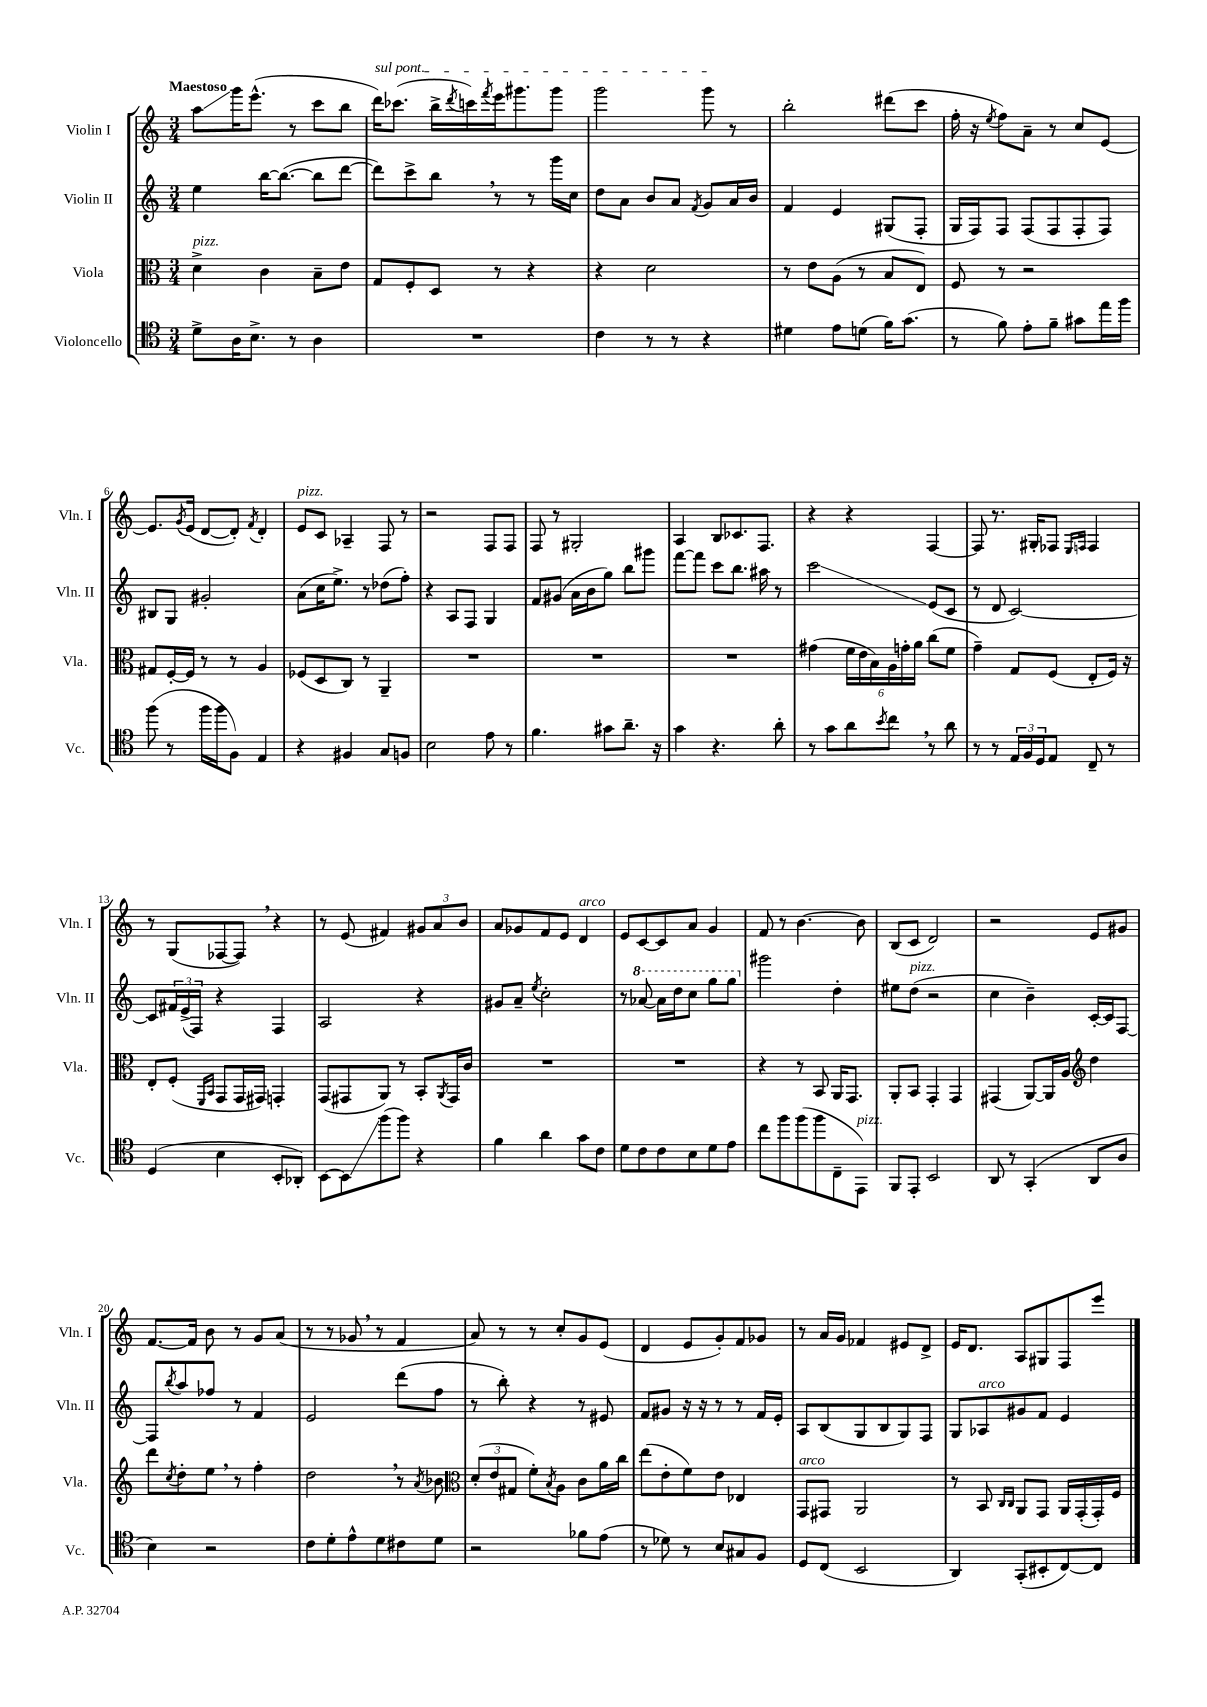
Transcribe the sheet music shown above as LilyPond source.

<<
\new StaffGroup <<
\new Staff = "s0" \with { instrumentName = "Violin I" shortInstrumentName = "Vln. I" } {
    \clef treble \key c \major \numericTimeSignature \time 3/4 \tempo "Maestoso"
    a''8\glissando g'''16 e'''8.-^( r8 c'''8 b''8 |
    \once \override TextSpanner.bound-details.left.text = \markup { \italic "sul pont." } d'''16\startTextSpan) ces'''8.( b''16-> \acciaccatura { d'''8 } c'''16) \acciaccatura { f'''8 } e'''16 gis'''8. gis'''8 |
    g'''2 g'''8\stopTextSpan r8 |
    b''2-. dis'''8( c'''8 |
    f''16-. r16 \acciaccatura { e''8 } f''8) a'8-- r8 c''8 e'8~ |
    e'8. \acciaccatura { g'8 } e'16( d'8~ d'8-.) \acciaccatura { f'8 } d'4-. |
    e'8^\markup { \italic "pizz." } c'8 aes4-- f8 r8 |
    r2 f8 f8 |
    f8 r8 gis2-. |
    a4 b8 ces'8. f8. |
    r4 r4 f4~ |
    f8 r8. gis16-. fes8 \grace { e16 f16 } f4 |
    r8 g8( fes8~ fes8) \breathe r4 |
    r8 e'8( fis'4) \tuplet 3/2 { gis'8 a'8 b'8 } |
    a'8 ges'8 f'8 e'8 d'4^\markup { \italic "arco" } |
    e'8 c'8~ c'8 a'8 g'4 |
    f'8 r8 b'4.~ b'8 |
    b8( c'8 d'2) |
    r2 e'8 gis'8 |
    f'8.~ f'16 b'8 r8 g'8 a'8( |
    r8 r8 ges'8 \breathe r8 f'4 |
    a'8) r8 r8 c''8-. g'8 e'8( |
    d'4 e'8 g'8-.) f'8 ges'8 |
    r8 a'16 g'16 fes'4 eis'8 d'8-> |
    e'16 d'8. a8 gis8 f8 e'''8 \bar "|." |
}
\new Staff = "s1" \with { instrumentName = "Violin II" shortInstrumentName = "Vln. II" } {
    \clef treble \key c \major \numericTimeSignature \time 3/4
    e''4 b''16~ b''8.~( b''8 d'''8~ |
    d'''8) c'''8-> b''8 \breathe r8 r8 g'''16 c''16 |
    d''8 a'8 b'8 a'8 \acciaccatura { f'8 } g'8 a'16 b'16 |
    f'4 e'4 gis8( f8-. |
    g16 f16) f8 f8( f8 f8-. f8) |
    bis8 g8 gis'2-. |
    a'8( c''16 e''8.->) r8 des''8( f''8-.) |
    r4 a8 f8 g4 |
    f'8 gis'8( a'16 b'16 g''8) b''8 gis'''8 |
    f'''8~ f'''8 c'''8 b''8. ais''16 r8 |
    c'''2\glissando e'8( c'8 |
    r8 d'8 c'2~) |
    c'8 \tuplet 3/2 { fis'16 e'16->( f16) } r4 f4 |
    a2 r4 |
    gis'8 a'8-- \acciaccatura { e''8 } c''2-. |
    r8 \ottava #1 aes''8~ aes''16 d'''16 c'''8 g'''8 g'''8 \ottava #0 |
    gis'''2 d''4-. |
    eis''8 d''8^\markup { \italic "pizz." }( r2 |
    c''4 b'4--) c'16~-. c'16 f8~ |
    f8 \acciaccatura { b''8 } a''8 fes''8 r8 f'4 |
    e'2 d'''8( f''8 |
    r8 b''8-.) r4 r8 eis'8 |
    f'8 gis'8 r16 r16 r8 r8 f'16 e'16-. |
    a8 b8( g8 b8 g8) f8 |
    g8 aes8^\markup { \italic "arco" } gis'8 f'8 e'4 \bar "|." |
}
\new Staff = "s2" \with { instrumentName = "Viola" shortInstrumentName = "Vla." } {
    \clef alto \key c \major \numericTimeSignature \time 3/4
    d'4->^\markup { \italic "pizz." } c'4 b8-- e'8 |
    g8 f8-. d8 r8 r4 |
    r4 d'2 |
    r8 e'8 a8( r8 b8 e8) |
    f8 r8 r2 |
    gis8 f16~-. f16 r8 r8 a4 |
    fes8( d8 c8) r8 a,4-- |
    R2. |
    R2. |
    R2. |
    gis'4( \tuplet 6/4 { f'16 e'16 b16) a16 g'16-. a'16 } c''8( f'8 |
    g'4--) g8 f8( e8-. f16) r16 |
    e8-. f8-.( \grace { f,16 b,16 } g,8 g,16 gis,16) g,4-. |
    g,8( gis,8 a,8) r8 b,8-. \acciaccatura { a,8 } gis,16 c'16 |
    R2. |
    R2. |
    r4 r8 b,8 a,16 g,8. |
    a,8-. b,8 g,4-. g,4 |
    gis,4( a,8~) a,16 a16 \clef treble d''4 |
    d'''8 \acciaccatura { c''8 } d''8-. e''8 \breathe r8 f''4-. |
    d''2 \breathe r8 \acciaccatura { a'8 } bes'8 |
    \clef alto \tuplet 3/2 { d'8-.( e'8 gis8 } f'8-.) \acciaccatura { b8 } a8 c'8 a'16 c''16 |
    e''8( e'8-. f'8) e'8 ees4 |
    g,8^\markup { \italic "arco" } gis,8 a,2 |
    r8 b,8 \grace { c16 c16 } a,8 g,8 a,16 g,16-.( g,16-.) f16 \bar "|." |
}
\new Staff = "s3" \with { instrumentName = "Violoncello" shortInstrumentName = "Vc." } {
    \clef tenor \key c \major \numericTimeSignature \time 3/4
    d'8-> a16 b8.-> r8 a4 |
    R2. |
    c'4 r8 r8 r4 |
    dis'4 e'8 d'8( f'16) g'8.( |
    r8 f'8) e'8-. f'8-- gis'8 e''16 f''16 |
    f''8( r8 f''16 f''16 f8) e4 |
    r4 fis4 g8 f8 |
    b2 e'8 r8 |
    f'4. gis'8 a'8.-- r16 |
    g'4 r4. a'8-. |
    r8 g'8 a'8 \acciaccatura { b'8 } c''8 \breathe r8 a'8 |
    r8 r8 \tuplet 3/2 { e16 f16 d16 } e8 c8-- r8 |
    d4( b4 b,8-. aes,8-.) |
    b,8~ b,8\glissando f''8( f''8) r4 |
    f'4 a'4 g'8 c'8 |
    d'8 c'8 c'8 b8 d'8 e'8 |
    c''8 f''8 f''8( f''8 c8-- e,8^\markup { \italic "pizz." }) |
    f,8 e,8-. b,2 |
    a,8 r8 g,4-.( a,8 a8 |
    b4) r2 |
    c'8 d'8-. e'8-^ d'8 cis'8 d'8 |
    r2 fes'8 e'8( |
    r8 des'8) r8 b8 gis8 f8 |
    d8 c8( b,2 |
    a,4) g,8-.( bis,8-. c8~) c8 \bar "|." |
}
>>
>>
